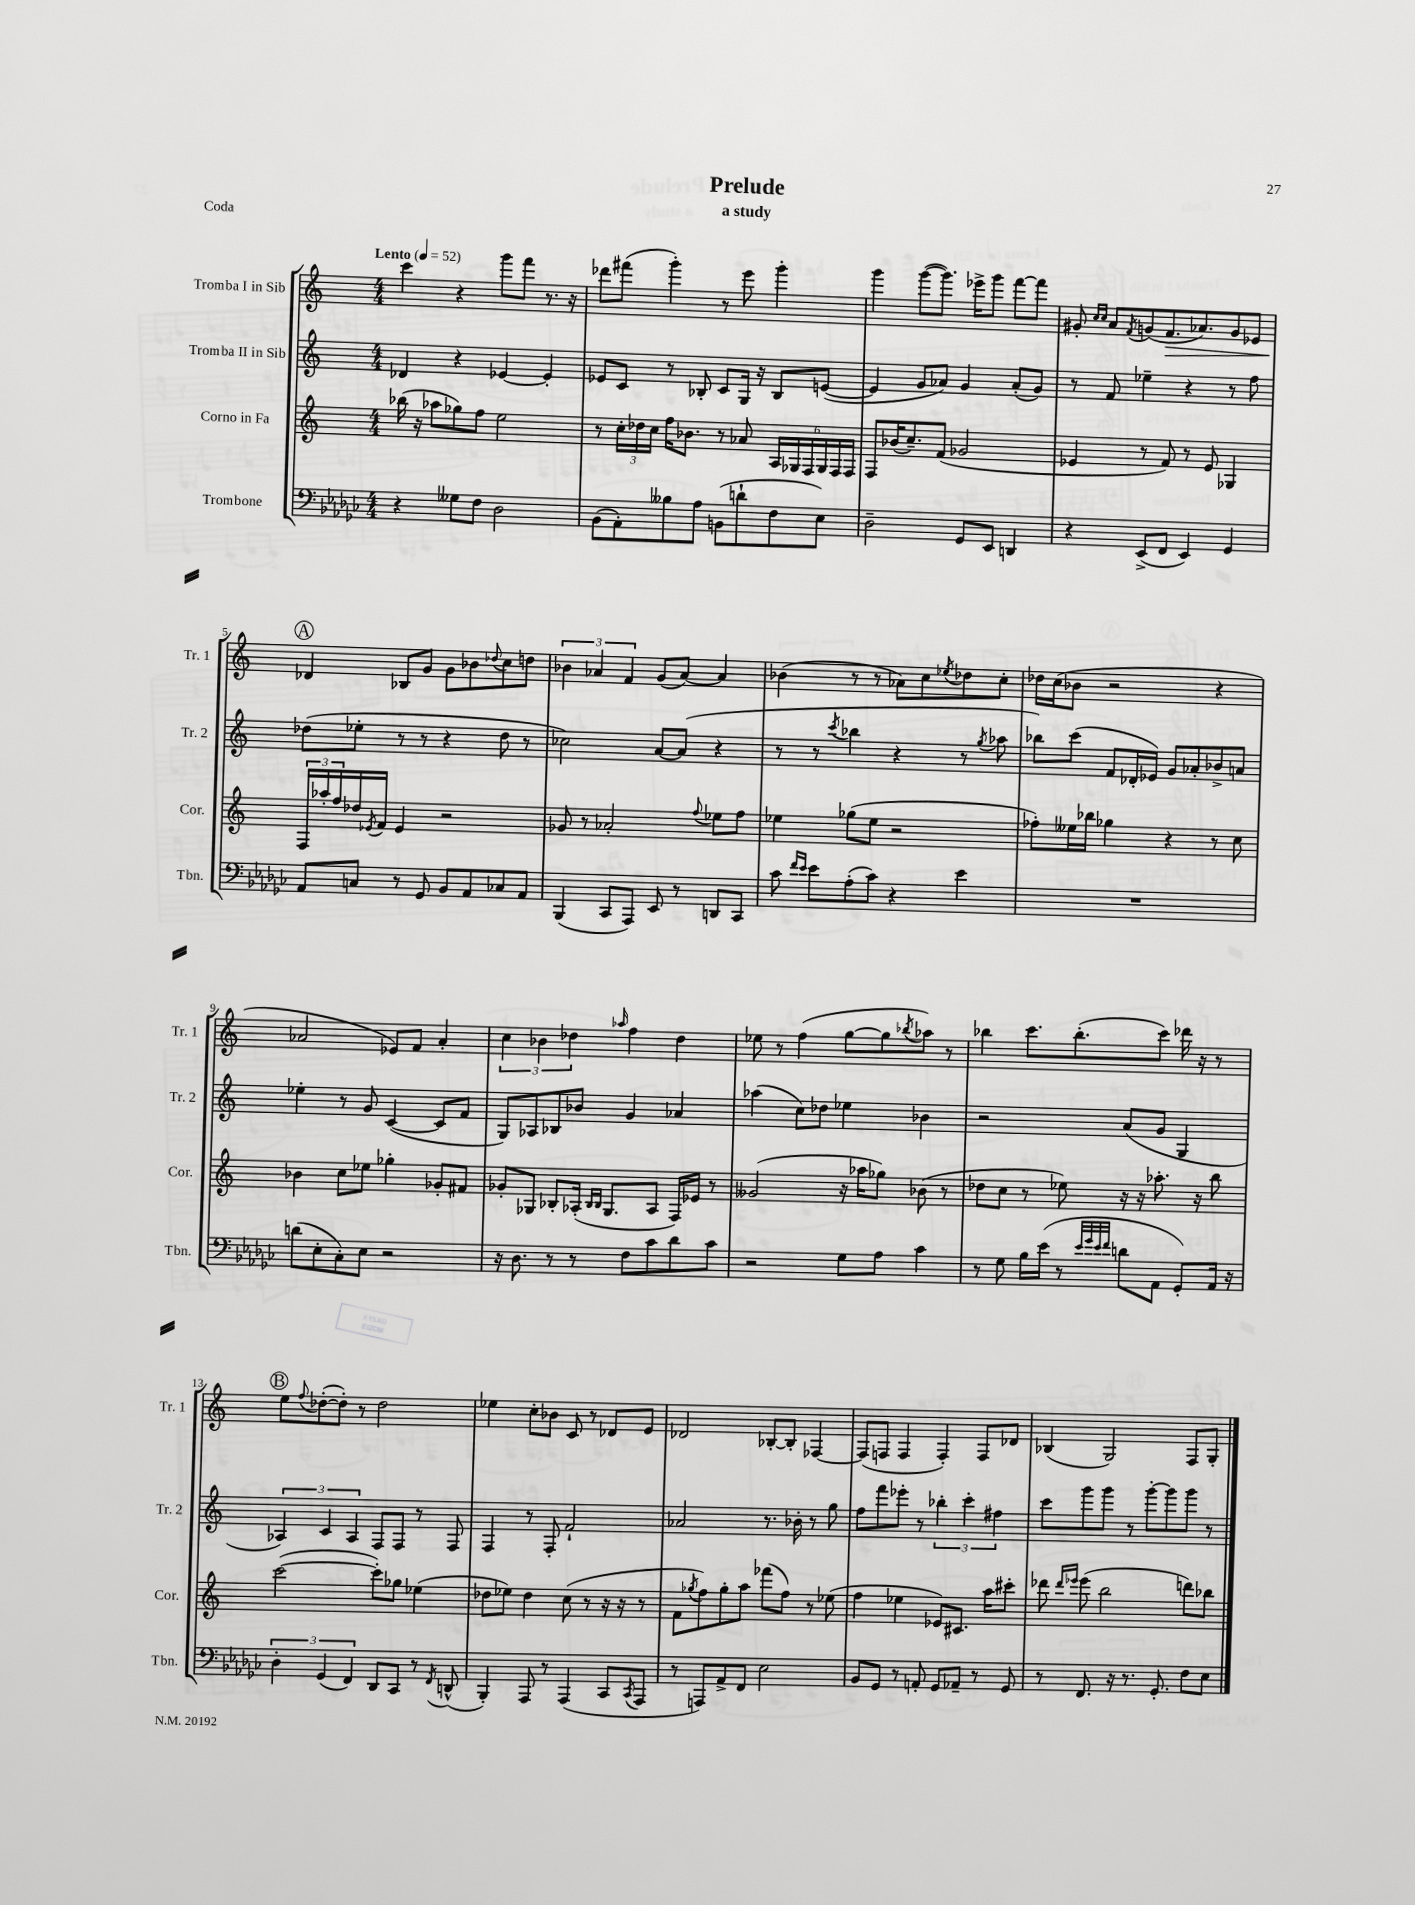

**kern	**kern	**kern	**kern
*staff4	*staff3	*staff2	*staff1
*clefF4	*clefG2	*clefG2	*clefG2
*k[b-e-a-d-g-c-]	*k[]	*k[]	*k[]
*M4/4	*M4/4	*M4/4	*M4/4
*MM52	*MM52	*MM52	*MM52
4r	(16bb-\	4d-/	4ccc\
.	16r	.	.
.	8aa-\L	.	.
8G--\L	8gg-\)	4r	4r
8F\J	8ff\J	.	.
2D-\	2ee\	[4e-/	8ggg\L
.	.	.	8fff\J
.	.	4e-'/]	8.r
.	.	.	16r
=	=	=	=
(8BB-\L	8r	8e-/L	8ddd-\L
8AA-'\)	24cc'\LL	8c/J	(8fff#\J
.	24dd-\	.	.
.	24cc\JJ	.	.
8B--\	16ff\LK	8r	4ggg'\)
.	8.b-\J	.	.
8A-\J	.	8B-'/	.
(8BB\L	8r	8c/L	8r
8d`\	8a-/	16G/Jk	8eee\
.	.	16r	.
8F\	24A/LL	8B-/L	4ggg'\
.	24G-/	.	.
.	24F/	.	.
8E-\J)	24G-/	([8e/J	.
.	24F/	.	.
.	24F/JJ	.	.
=	=	=	=
2D-~\	8F/L	4e/]	4ggg\
.	(16b-/K	.	.
.	8.cc~/)	.	.
.	.	8g/L	([8ggg\L
.	(8f/J	8a-/J)	8.ggg\]J)
8GG-/L	2g-/	4g/	.
.	.	.	16eee-^\LK
8EE-/J	.	.	8ggg\J
4DD/	.	(8a-'/L	[8fff\L
.	.	8g/J)	8fff\]J
=	=	=	=
4r	4e-/	8r	8g#'/
.	.	.	16qqcc/LL
.	.	.	16qqcc/JJ
.	.	8f/	8a/L
.	.	.	8qf/
(8EE-^/L	8r	4ee-~\	(8g/
8FF/J	8f/)	.	8.f/
4EE-/)	8r	4r	.
.	.	.	8.a-/)
.	8e-/	.	.
4GG-/	4G-/	8r	8g/
.	.	8ff\	8e-/J
=	=	=	=
8AA-/L	24F/LL	(8dd-\L	4d-/
.	24aa-'/	.	.
.	24ff/	.	.
8C/J	16dd-/	8ee-'\J	.
.	8qe-/	.	.
.	16f/JJ	.	.
8r	4e-/	8r	8B-/L
8GG-/	.	8r	8g/J
8BB-/L	2r	4r	8g\L
8AA-/	.	.	8b-\
.	.	.	8qqdd-/
8C-/	.	8dd-\	8cc\
8AA-/J	.	8r	8dd\J
=	=	=	=
(4BBB-/	8g-/	2cc-\)	6b-\
.	8r	.	.
.	.	.	6a-/
8CC-/L	2a-'/	.	.
.	.	.	6f/
8AAA-/J)	.	.	.
8EE-/	.	[8a/L	(8g/L
8r	.	(8a/]J	[8a-/J)
.	8qqff/	.	.
8DD/L	8ee-\L	4r	4a-/]
8CC-/J	8ff\J	.	.
=	=	=	=
8c-\	4ee-\	8r	(4b-\
16qqf/LL	.	.	.
16qqe-/JJ	.	.	.
8e-\L	.	8r	.
.	.	8qccc/	.
(8A-'\	(8gg-\L	4bb-\	8r
8c-\J)	8ee-\J	.	8r
4r	2r	4r	8a-\L)
.	.	.	8cc\
.	.	.	8qee-/
4e-\	.	8r	8dd-\
.	.	8qgg/	.
.	.	8aa-\	8cc'\J
=	=	=	=
1r	8ff-'\L)	8bb-\L)	16dd-\LL
.	.	.	(16cc\J
.	16ee--\L	(8ccc\J	8b-\J
.	16bb-\JJ	.	.
.	4gg-\	8f/L	2r
.	.	16d-'/L	.
.	.	16e-/JJ)	.
.	4r	8g/L	.
.	.	8a-'/	.
.	8r	8b-^/	4r
.	8cc\	8a/J	.
=	=	=	=
(8d\L	4b-\	4ee-'\	2a-/
8E-'\	.	.	.
8C-'\)	8cc\L	8r	.
8E-\J	8ee-\J	8g/	.
2r	4gg-'\	([4c/	8e-/L)
.	.	.	8f/J
.	8g-'/L	8c/]L	4a-'/
.	8f#/J	8f/J	.
=	=	=	=
16r	8g-'/L	8G/L)	6cc\
8.D-\	.	.	.
.	8G-/J	8A-/	.
.	.	.	6b-\
8r	8B-'/L	8B-/	.
.	.	.	6dd-\
8r	(16A-'/Jk	8b-/J	.
.	16qqB-/LL	.	.
.	16qqB-/JJ	.	.
.	8.G-/L	.	.
.	.	.	16qqaa-/
8F\L	.	4g/	4ff\
8c-\	8A-/J	.	.
8d-\	16F/LL)	4a-/	4dd-\
.	16e-/JJ	.	.
8c-\J	8r	.	.
=	=	=	=
2r	(2g--/	(4aa-\	8ee-\
.	.	.	8r
.	.	8cc\L)	(4ff\
.	.	8dd-\J	.
8G-\L	16r	4ee-\	[8gg\L
.	16aa-\LK	.	.
8A-\J	8gg-\J)	.	8gg\]
.	.	.	8qbb-/
4c-\	(8b-\	4b-\	8aa-\J)
.	8r	.	8r
=	=	=	=
8r	8dd-\L	2r	4bb-\
8G-\	8cc\J	.	.
16B-\LL	8r	.	8.ccc\L
(16e-\JJ	.	.	.
8r	8ee-\)	.	.
.	.	.	(8.bb-'\
32qqe-/LLL	.	.	.
32qqg-/	.	.	.
32qqe-/	.	.	.
32qqf/JJJ	.	.	.
8d\L	16r	(8a/L	.
.	16r	.	.
8AA-\J	8.aa-'\	8g/J	8ccc\J)
8GG-'/L)	.	4G/	16ddd-\
.	16r	.	16r
16AA-/Jk	8bb\	.	8r
16r	.	.	.
=	=	=	=
6D-'\	([2ccc\	6A-/)	8ee\L
.	.	.	8qqff/
.	.	.	([8dd-'\
(6GG-/	.	6c/	.
.	.	.	8dd-'\]J)
6FF/)	.	6A-/	.
.	.	.	8r
8DD-/L	8ccc'\]L)	8F/L	2dd-\
8CC-/J	8gg-\J	8F/J	.
8r	(4ee-\	8r	.
8qFF/	.	.	.
(8DD^^/	.	8F/	.
=	=	=	=
4BBB-'/)	8dd-\L	4F/	4ee-\
.	8ee-\J)	.	.
8AAA-/	4dd-\	8r	8cc'\L
8r	.	8F'/	8b-\J
(4AAA-/	(8cc\	2f`/	8c/
.	8r	.	8r
8CC-/L	16r	.	8d-/L
.	16r	.	.
8qCC-/	.	.	.
8AAA-/J	8r	.	8e/J
=	=	=	=
8r	8f\L	2a-/	2d-/
.	8qgg-/	.	.
8AAA/L)	8ff\)	.	.
8AA-^/	8gg-'\	.	.
8FF/J	8aa\J	.	.
2E-\	(8fff-\L	8.r	[8B-'/L
.	8ff\J)	.	8B-'/]J
.	.	16b-'\	.
.	8r	8r	[4F-/
.	(8ee-\	8gg\	.
=	=	=	=
8BB-/L	4ff\	8ff\L	(8F-/]L
8GG-/J	.	8fff\	8F/J
8r	4ee-\	8eee-'\J	4F/
8AA'/	.	8r	.
8GG-/L	8e-/L)	6bb-'\	4F'/)
8AA-~/J	8.c#/J	.	.
.	.	6ccc'\	.
8r	.	.	8F/L
.	16aa\LK	.	.
.	.	6ff#\	.
8GG-/	8ccc#'\J	.	8d-/J
=	=	=	=
8r	8ddd-\	8ccc\L	(4B-/
.	16qqddd-/LL	.	.
.	16qqeee-/JJ	.	.
8.FF/	(8eee-\	8ggg\	.
.	2bb\	8ggg\J	2G/)
16r	.	.	.
8.r	.	8r	.
.	.	[8ggg'\L	.
8.GG-'/	.	.	.
.	.	8ggg\]	.
8F\L	8ddd\L)	8ggg\J	8F/L
8E-\J	8bb-\J	8r	8G'/J
==	==	==	==
*-	*-	*-	*-
